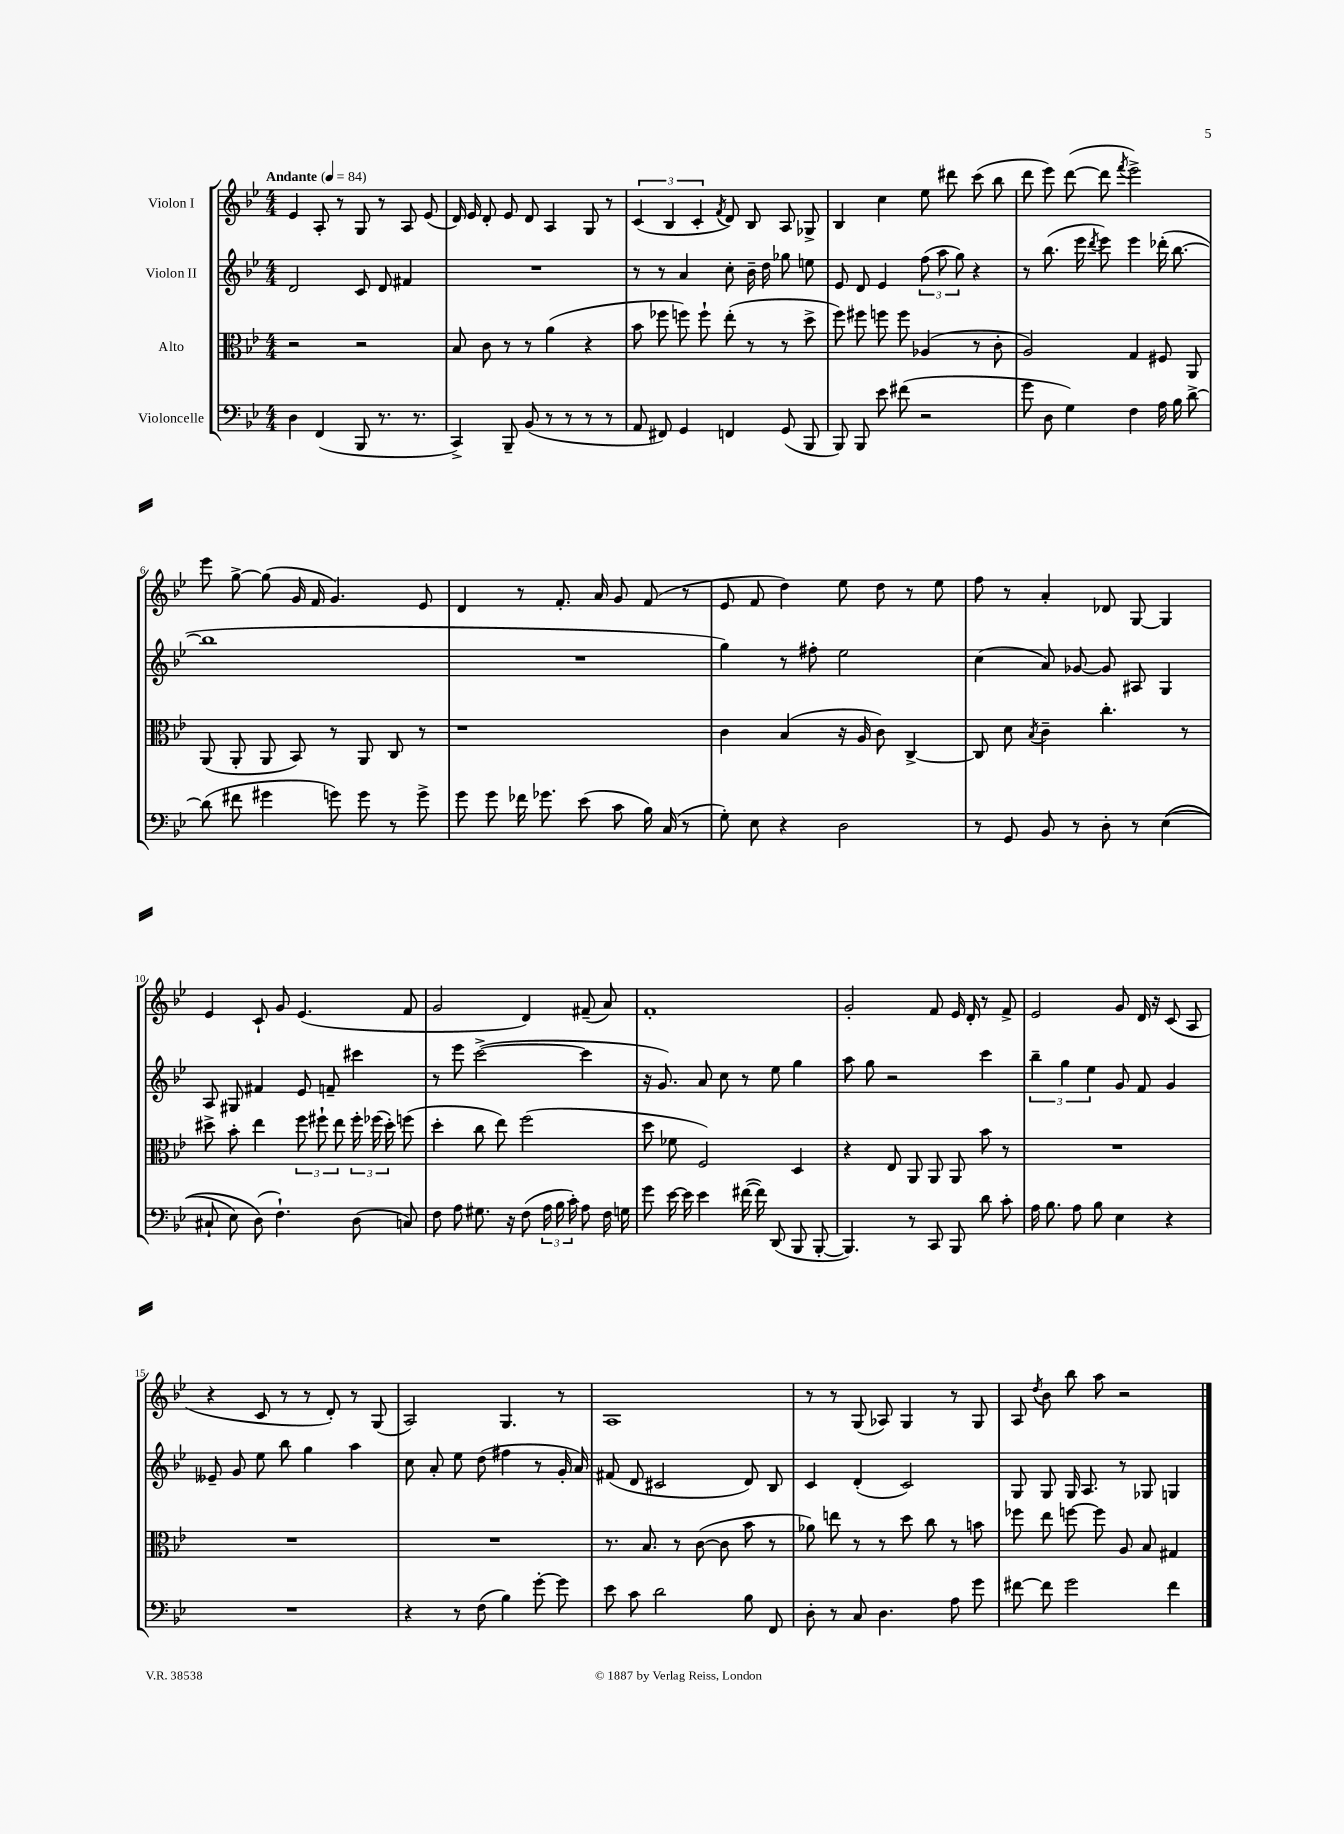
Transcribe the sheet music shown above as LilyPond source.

<<
\new StaffGroup <<
\new Staff = "s0" \with { instrumentName = "Violon I" } {
    \clef treble \key bes \major \numericTimeSignature \time 4/4 \tempo "Andante" 4 = 84
    \autoBeamOff ees'4 a8-. r8 g8 r8 a8 ees'8( |
    d'16) ees'16 d'8-. ees'8 d'8 a4 g8 r8 |
    \tuplet 3/2 { c'4( bes4 c'4-. } \acciaccatura { f'8 } d'8) bes8 a8 ges8-> |
    bes4 c''4 ees''8 dis'''8 c'''8( bes''8 |
    d'''8 ees'''8) d'''8~( d'''8 \acciaccatura { f'''8 } ees'''2->) |
    ees'''8 g''8~-> g''8( g'16 f'16 g'4.) ees'8 |
    d'4 r8 f'8.-. a'16 g'8 f'8( r8 |
    ees'8 f'8 d''4) ees''8 d''8 r8 ees''8 |
    f''8 r8 a'4-. des'8 g8~ g4 |
    ees'4 c'8-! g'8 ees'4.( f'8 |
    g'2 d'4) fis'8--( a'8) |
    f'1-. |
    g'2-. f'8 ees'16 d'16-. r8 f'8-> |
    ees'2 g'8 d'16 r16 c'8( a8 |
    r4 c'8 r8 r8 d'8-.) r8 g8( |
    a2) g4. r8 |
    a1 |
    r8 r8 g8( aes8) g4 r8 g8 |
    a8 \acciaccatura { d''8 } bes'8 bes''8 a''8 r2 \bar "|." |
}
\new Staff = "s1" \with { instrumentName = "Violon II" } {
    \clef treble \key bes \major \numericTimeSignature \time 4/4
    \autoBeamOff d'2 c'8 d'8 fis'4 |
    R1 |
    r8 r8 a'4 c''8-. bes'16-- d''16 ges''8 e''8 |
    ees'8 d'8 ees'4 \tuplet 3/2 { f''8( a''8 g''8) } r4 |
    r8 bes''8.( ees'''16 \acciaccatura { d'''8 } ees'''8) ees'''4 des'''16-.( bes''8.~ |
    bes''1 |
    R1 |
    g''4) r8 fis''8-. ees''2 |
    c''4( a'8) ges'8~ ges'8 ais8 g4 |
    a8 gis8 fis'4 ees'8 f'8-- cis'''4 |
    r8 ees'''8 c'''2~->( c'''4 |
    r16 g'8.) a'8 c''8 r8 ees''8 g''4 |
    a''8 g''8 r2 c'''4 |
    \tuplet 3/2 { bes''4-- g''4 ees''4 } g'8 f'8 g'4 |
    eeses'8-- g'8 ees''8 bes''8 g''4 a''4 |
    c''8 a'8-. ees''8 d''8( fis''4 r8 g'16-. a'16) |
    fis'8( d'8 cis'2 d'8) bes8 |
    c'4 d'4-.( c'2) |
    g8 g8 g16 a8. r8 ges8 g4 \bar "|." |
}
\new Staff = "s2" \with { instrumentName = "Alto" } {
    \clef alto \key bes \major \numericTimeSignature \time 4/4
    \autoBeamOff r2 r2 |
    bes8 c'8 r8 r8 a'4( r4 |
    bes'8 fes''8 f''8) f''8-! ees''8-.( r8 r8 d''8-> |
    f''8) fis''8 f''8 f''8 aes4( r8 c'8-. |
    a2) g4 fis8 a,8 |
    a,8( a,8-. a,8 bes,8) r8 a,8 c8 r8 |
    r1 |
    c'4 bes4( r16 a16 c'8) c4~-> |
    c8 d'8 \acciaccatura { bes8 } c'4-- c''4.-. r8 |
    dis''8-> bes'8-. ees''4 \tuplet 3/2 { f''8 fis''8-! ees''8 } \tuplet 3/2 { fis''16-. fes''16( dis''16-.) } f''8( |
    d''4-. c''8 ees''8) f''2( |
    d''8 fes'8 f2) d4 |
    r4 ees8 a,8 a,8 a,8 bes'8 r8 |
    R1 |
    R1 |
    R1 |
    r8. bes8. r8 c'8~( c'8 bes'8 r8 |
    aes'8) e''8 r8 r8 d''8 c''8 r8 b'8 |
    fes''8 ees''8 f''8~ f''8 a8 bes8 gis4 \bar "|." |
}
\new Staff = "s3" \with { instrumentName = "Violoncelle" } {
    \clef bass \key bes \major \numericTimeSignature \time 4/4
    \autoBeamOff d4 f,4( bes,,8 r8. r8. |
    c,4->) bes,,8-- bes,8( r8 r8 r8 r8 |
    a,8 fis,8) g,4 f,4 g,8( bes,,8 |
    bes,,8) bes,,8 ees'8 fis'8( r2 |
    g'8 d8 g4) f4 a16 bes16 d'8~-> |
    d'8( fis'8 gis'4 g'8) g'8 r8 g'8-> |
    g'8 g'8 fes'16 ges'8. ees'8( c'8 bes16) c16( r8 |
    g8-.) ees8 r4 d2 |
    r8 g,8 bes,8 r8 d8-. r8 ees4(\( |
    cis8-! ees8) d8(\) f4.-!) d8( c8) |
    f8 a8 gis8. r16 f8( \tuplet 3/2 { a16 bes16 c'16-.) } a8 f16 g16 |
    g'8 ees'16~ ees'16 ees'4 fis'16~( fis'16) d,8( bes,,8 bes,,8~-. |
    bes,,4.) r8 c,8 bes,,8 d'8 c'8-. |
    a16 bes8. a8 bes8 ees4 r4 |
    R1 |
    r4 r8 f8( bes4) g'8~-. g'8 |
    ees'8 c'8 d'2 bes8 f,8 |
    d8-. r8 c8 d4. a8 g'8 |
    fis'8~ fis'8 g'2 fis'4 \bar "|." |
}
>>
>>
